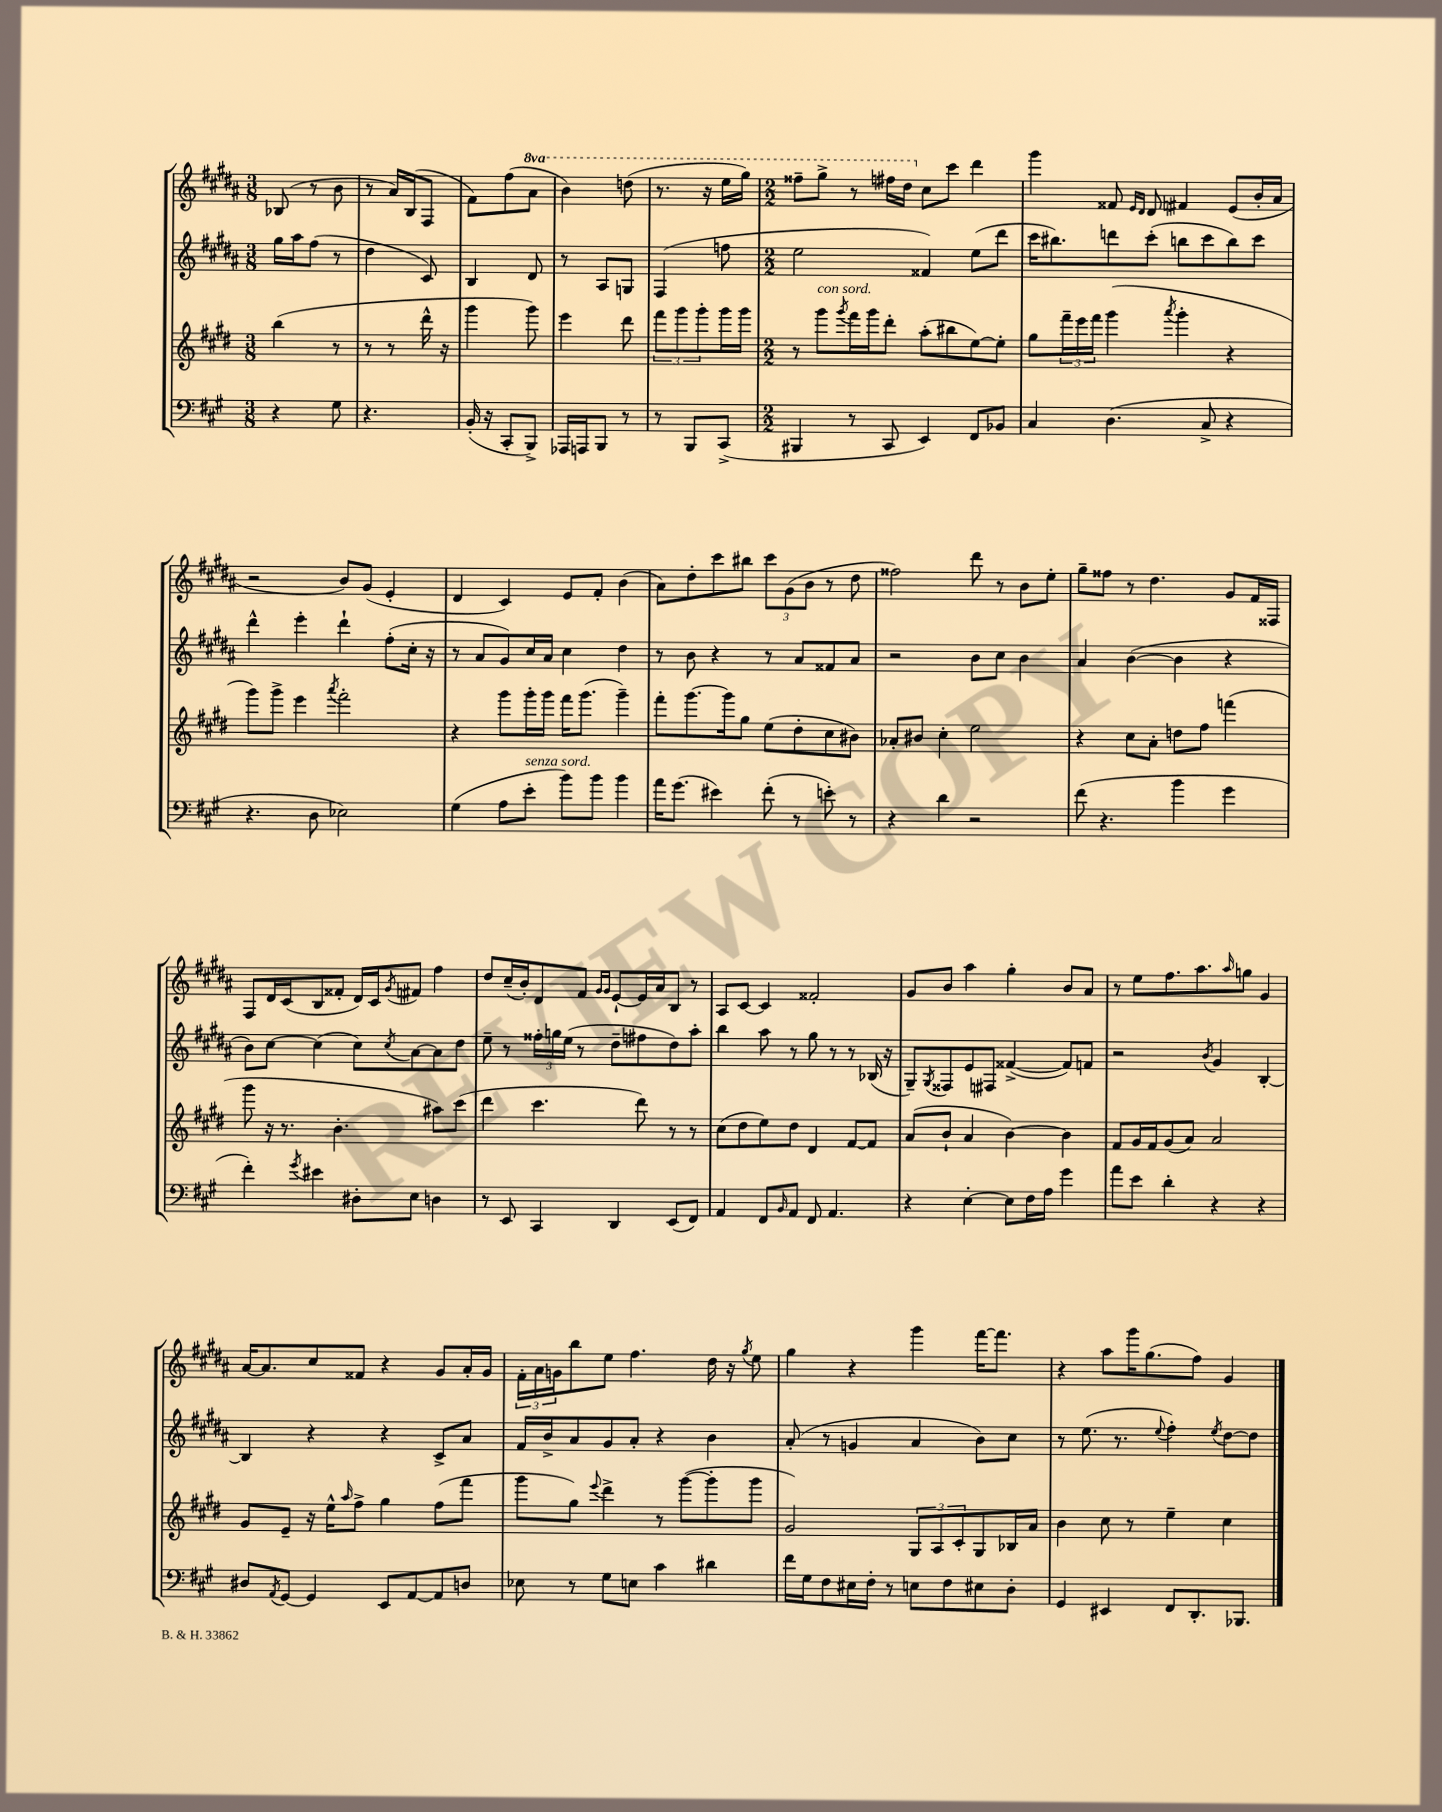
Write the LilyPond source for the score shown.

<<
\new StaffGroup <<
\new Staff = "s0" {
    \clef treble \key b \major \numericTimeSignature \time 3/8 \set Staff.ottavationMarkups = #ottavation-simple-ordinals
    bes8( r8 b'8 |
    r8 ais'16) b16( fis8 |
    fis'8) fis''8( \ottava #1 ais''8 |
    b''4) d'''8( |
    r8. r16 e'''16 gis'''16) |
    \numericTimeSignature \time 2/2 fisis'''8-- gis'''8-> r8 fis'''16 dis'''16 \ottava #0 cis''8 cis'''8 dis'''4 |
    gis'''4 fisis'8 \grace { e'16 dis'16 } dis'8 fis'4 e'8( b'16-. ais'16 |
    r2 b'8) gis'8( e'4-. |
    dis'4 cis'4) e'8 fis'8-. b'4( |
    ais'8) dis''8-. cis'''8 bis''8 \tuplet 3/2 { cis'''8 gis'8( b'8 } r8 dis''8 |
    fisis''2) dis'''8 r8 b'8 e''8-. |
    gis''8-- fisis''8 r8 dis''4. gis'8 fis'16 fisis16 |
    fis8 dis'16 cis'16( b8 fisis'8-. dis'16) cis'16 \acciaccatura { gis'8 } fis'8 fis''4 |
    dis''8 cis''16--( b'16-.) dis'8 fis'8 \grace { gis'16 gis'16 } e'8~-! e'16 ais'16 b8 r8 |
    ais8 cis'8~ cis'4 fisis'2-. |
    gis'8 b'8 ais''4 gis''4-. b'8 ais'8 |
    r8 e''8 fis''8. ais''8. \grace { ais''16 } g''8 gis'4 |
    ais'16~ ais'8. cis''8 fisis'8 r4 gis'8 ais'16-. gis'16 |
    \tuplet 3/2 { fis'16-. ais'16 g'16 } b''8 e''8 fis''4. dis''16 r16 \acciaccatura { gis''8 } e''8 |
    gis''4 r4 gis'''4 fis'''16~ fis'''8. |
    r4 ais''8 gis'''16 gis''8.( fis''8) gis'4 \bar "|." |
}
\new Staff = "s1" {
    \clef treble \key b \major \numericTimeSignature \time 3/8
    gis''16 ais''16 fis''8( r8 |
    dis''4 cis'8) |
    b4 dis'8 |
    r8 ais8 g8 |
    fis4( f''8 |
    \numericTimeSignature \time 2/2 e''2 fisis'4) e''8( dis'''8 |
    cis'''16 bis''8.) d'''8 cis'''8-.( b''8 cis'''8 b''8) cis'''8 |
    dis'''4-^ e'''4-. dis'''4-! fis''8-.( cis''16-. r16 |
    r8 ais'8 gis'8) cis''16 ais'16 cis''4 dis''4 |
    r8 b'8 r4 r8 ais'8 fisis'8 ais'8 |
    r2 b'8 cis''8 b'4 |
    ais'4 b'4~( b'4 r4 |
    b'8) cis''8~ cis''4( cis''8) \acciaccatura { cis''8 } ais'8~ ais'8 dis''8 |
    e''8-- r8 \tuplet 3/2 { fisis''16-. g''16 e''16( } r8 dis''8-- fis''8 dis''8) ais''8-. |
    b''4 ais''8 r8 gis''8 r8 r8 bes16( r16 |
    gis8--) \acciaccatura { gis8 } fisis8 e'8 fis8 fisis'4~->( fisis'8) f'8 |
    r2 \acciaccatura { b'8 } gis'4 b4~-. |
    b4 r4 r4 cis'8-> ais'8 |
    fis'16 b'16-> ais'8 gis'8 ais'8-. r4 b'4 |
    ais'8-.( r8 g'4 ais'4 b'8) cis''8 |
    r8 e''8.( r8. \appoggiatura { e''8 } fis''4-.) \acciaccatura { e''8 } dis''8~ dis''8 \bar "|." |
}
\new Staff = "s2" {
    \clef treble \key e \major \numericTimeSignature \time 3/8
    b''4( r8 |
    r8 r8 dis'''16-^ r16 |
    gis'''4 gis'''8) |
    e'''4 dis'''8 |
    \tuplet 3/2 { fis'''8 gis'''8 gis'''8-. } gis'''16 gis'''16 |
    \numericTimeSignature \time 2/2 r8 gis'''8^\markup { \italic "con sord." } \acciaccatura { gis'''8 } fis'''16 gis'''16 dis'''8-. a''8-.( bis''8 e''8~) e''8-. |
    gis''8 \tuplet 3/2 { fis'''16-- e'''16 fis'''16 } gis'''4( \acciaccatura { a'''8 } gis'''4-. r4 |
    gis'''8) gis'''8-> e'''4 \acciaccatura { a'''8 } fis'''2-. |
    r4 gis'''8 gis'''16-. gis'''16 fis'''16 gis'''8.( gis'''4--) |
    fis'''8-. gis'''8.~ gis'''16 gis''8 e''8( dis''8-. cis''8 bis'8) |
    aes'8-. bis'8 cis''4-. e''2 |
    r4 cis''8 a'8-. d''8 fis''8 f'''4( |
    gis'''8 r16 r8. b'4.-. ais''8) cis'''8( |
    dis'''4 cis'''4. dis'''8) r8 r8 |
    cis''8( dis''8 e''8) dis''8 dis'4 fis'8~ fis'8 |
    a'8( b'8-! a'4 b'4~) b'4 |
    fis'8 gis'16 fis'16 gis'8( a'8) a'2 |
    gis'8 e'8-- r16 e''16-^ \grace { a''16 } fis''8-> gis''4 fis''8( fis'''8 |
    gis'''8 gis''8) \appoggiatura { e'''8 } dis'''4-> r8 gis'''8~( gis'''8-. gis'''8 |
    gis'2) \tuplet 3/2 { gis8 a8 cis'8-. } gis8 bes16 a'16 |
    b'4 cis''8 r8 e''4-- cis''4 \bar "|." |
}
\new Staff = "s3" {
    \clef bass \key a \major \numericTimeSignature \time 3/8
    r4 gis8 |
    r4. |
    b,16-.( r16 cis,8-. b,,8->) |
    aes,,16 a,,16 b,,8 r8 |
    r8 b,,8 cis,8->( |
    \numericTimeSignature \time 2/2 bis,,4 r8 cis,8 e,4) fis,8 bes,8 |
    cis4 d4.( cis8-> r4 |
    r4. d8 ees2) |
    gis4( a8 e'8-.^\markup { \italic "senza sord." } b'8) b'8 b'4 |
    a'16 gis'8.( eis'4) fis'8-.( r8 e'8-.) r8 |
    r4 d'4 r2 |
    fis'8( r4. b'4 gis'4 |
    fis'4-.) \acciaccatura { gis'8 } eis'4 dis8-. e8 d4 |
    r8 e,8 cis,4 d,4 e,8( fis,8) |
    a,4 fis,8 \grace { b,16 } a,8 fis,8 a,4. |
    r4 e4~-. e8 fis16 a16 gis'4 |
    a'8 e'8 d'4-. r4 r4 |
    dis8 \acciaccatura { a,8 } gis,8~ gis,4 e,8 a,8~ a,8 d8 |
    ees8 r8 gis8 e8 cis'4 dis'4 |
    fis'16 gis16 fis8 eis16 fis16-. r8 e8 fis8 eis8 d8-. |
    gis,4 eis,4 fis,8 d,8.-. bes,,8. \bar "|." |
}
>>
>>
\layout { \context { \Score \remove "Bar_number_engraver" } }
